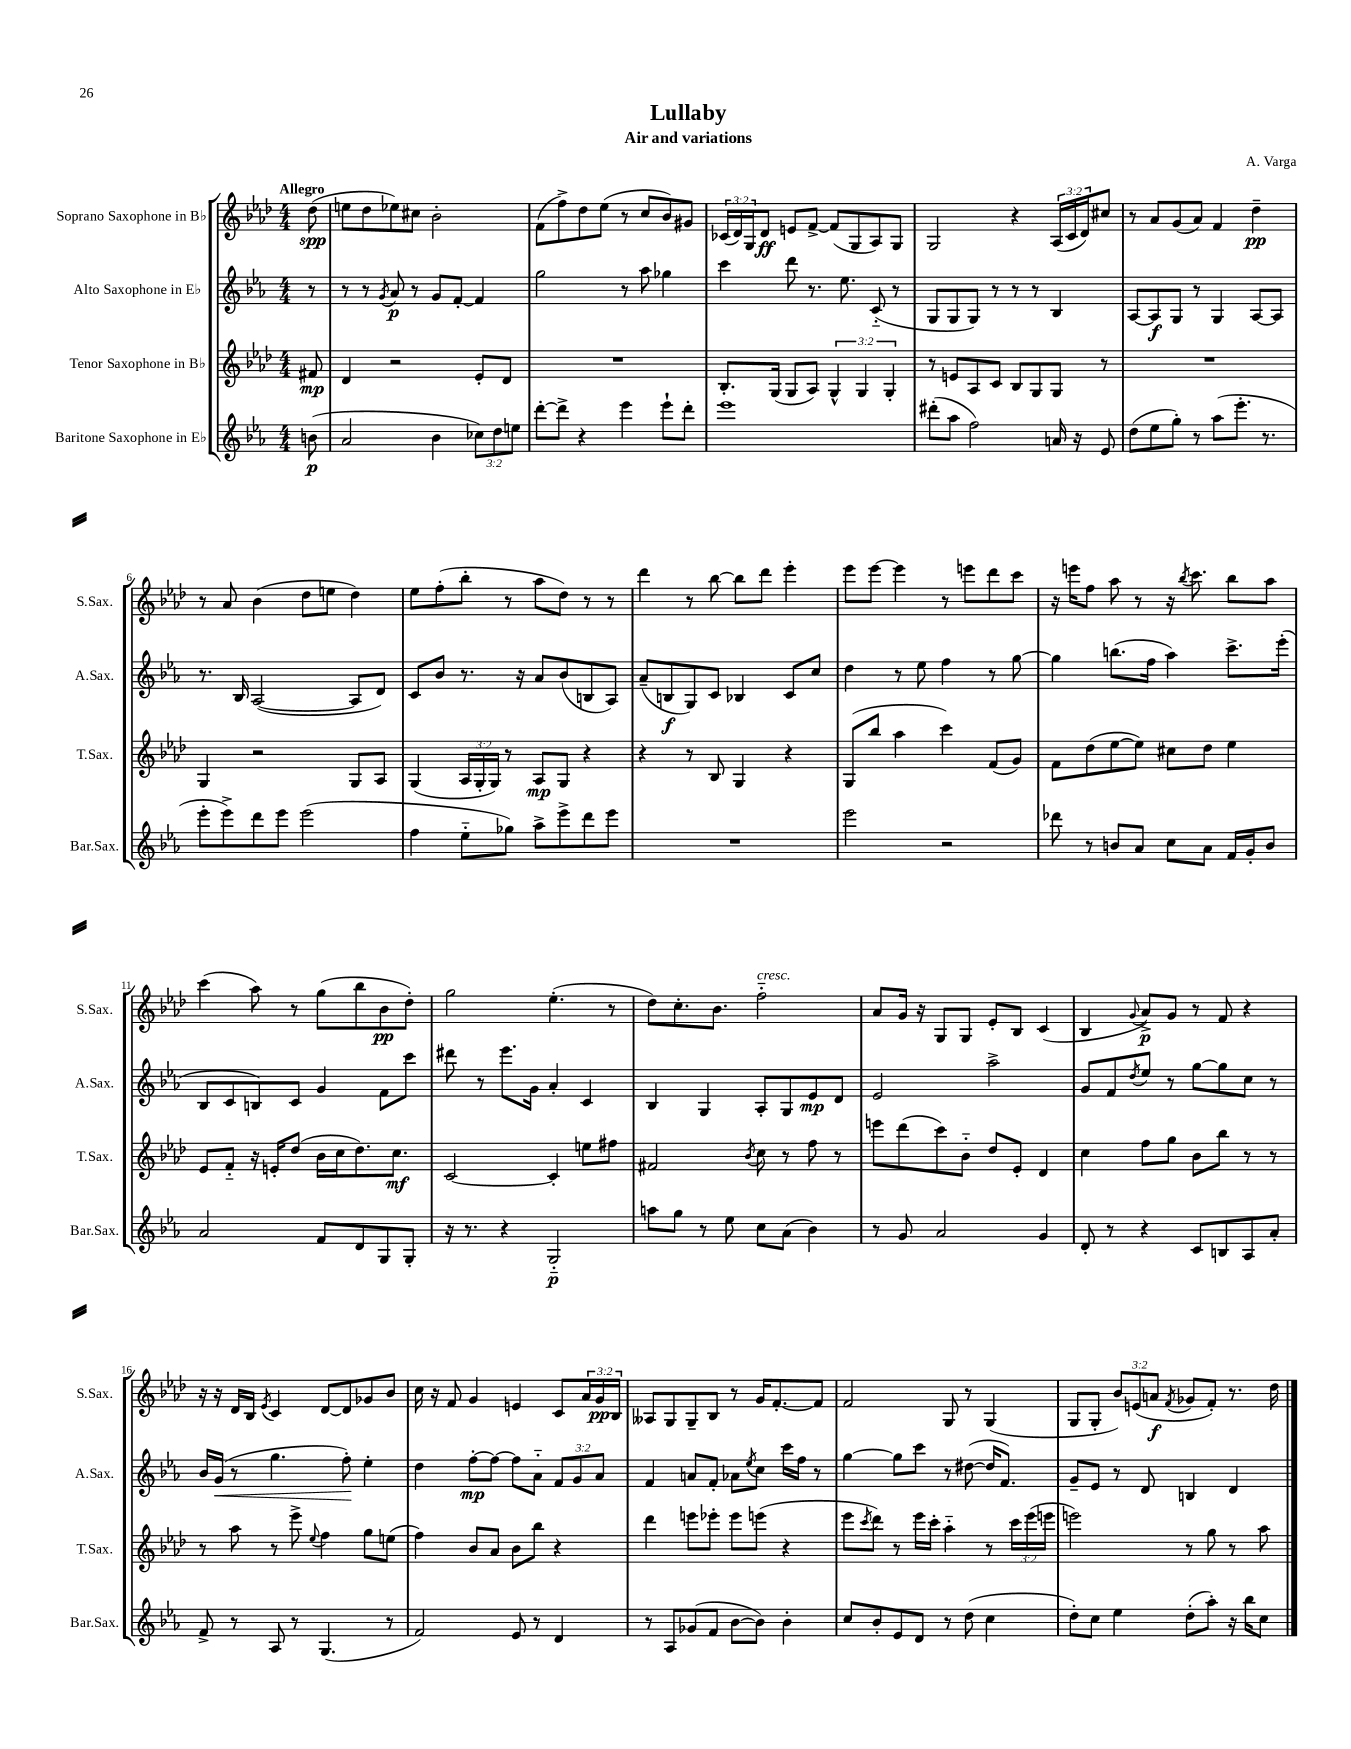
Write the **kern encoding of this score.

**kern	**dynam	**kern	**dynam	**kern	**dynam	**kern	**dynam
*part4	*part4	*part3	*part3	*part2	*part2	*part1	*part1
*staff4	*staff4	*staff3	*staff3	*staff2	*staff2	*staff1	*staff1
*I"Baritone Saxophone in E♭	*	*I"Tenor Saxophone in B♭	*	*I"Alto Saxophone in E♭	*	*I"Soprano Saxophone in B♭	*
*I'Bar.Sax.	*	*I'T.Sax.	*	*I'A.Sax.	*	*I'S.Sax.	*
*clefG2	*	*clefG2	*	*clefG2	*	*clefG2	*
*k[b-e-a-]	*	*k[b-e-a-d-]	*	*k[b-e-a-]	*	*k[b-e-a-d-]	*
*M4/4	*	*M4/4	*	*M4/4	*	*M4/4	*
=	=	=	=	=	=	=	=
!	!	!	!	!	!	!LO:TX:a:B:t=Allegro	!
(8bn\	p	8f#X/	mp	8r	.	(8dd-\	spp
=1	=1	=1	=1	=1	=1	=1	=1
2a-/	.	4d-/	.	8r	.	8een\L	.
.	.	.	.	8r	.	8dd-\	.
.	.	.	.	8qg/	.	.	.
.	.	2r	.	8a-/	p	8ee-X\)	.
.	.	.	.	8r	.	8cc#X\J	.
4b-\	.	.	.	8g/L	.	2b-'\	.
.	.	.	.	[8f'/J	.	.	.
12cc-X\L)	.	8e-'/L	.	4f/]	.	.	.
12dd\	.	.	.	.	.	.	.
.	.	8d-/J	.	.	.	.	.
12een\J	.	.	.	.	.	.	.
=2	=2	=2	=2	=2	=2	=2	=2
[8ddd'\L	.	1r	.	2gg\	.	(8f\L	.
8ddd^\J]	.	.	.	.	.	8ff^\)	.
4r	.	.	.	.	.	8dd-\	.
.	.	.	.	.	.	(8ee-\J	.
4eee-\	.	.	.	8r	.	8r	.
.	.	.	.	8aa-\	.	8cc/L	.
8eee-`\L	.	.	.	4gg-X\	.	8b-/)	.
8ddd'\J	.	.	.	.	.	8g#X/J	.
=3	=3	=3	=3	=3	=3	=3	=3
1eee-	.	8.B-'/L	.	4ccc\	.	(24c-X/LL	.
.	.	.	.	.	.	24d-/)	.
.	.	.	.	.	.	24G/J	.
.	.	.	.	.	.	8d-/J	ff
.	.	(16G/Jk	.	.	.	.	.
.	.	8G/L	.	8ddd\	.	8en/L	.
.	.	8A-/J)	.	8.r	.	[8f^/J	.
.	.	6G^^/	.	.	.	(8f/L]	.
.	.	.	.	8.ee-\	.	.	.
.	.	.	.	.	.	8G/	.
.	.	6G/	.	.	.	.	.
.	.	.	.	(8c/	.	8A-/)	.
.	.	6G'/	.	.	.	.	.
.	.	.	.	8r	.	8G/J	.
=4	=4	=4	=4	=4	=4	=4	=4
(8ddd#X'\L	.	8r	.	8G/L	.	2G/	.
8aa-\J	.	8en/L	.	8G/	.	.	.
2ff\)	.	8A-/	.	8G/J)	.	.	.
.	.	8c/J	.	8r	.	.	.
.	.	8B-/L	.	8r	.	4r	.
.	.	8G/	.	8r	.	.	.
16an/	.	8G/J	.	4B-/	.	(24A-/LL	.
.	.	.	.	.	.	24c/	.
16r	.	.	.	.	.	.	.
.	.	.	.	.	.	24d-/J)	.
8e-/	.	8r	.	.	.	8cc#X/J	.
=5	=5	=5	=5	=5	=5	=5	=5
(8dd\L	.	1r	.	[8A-/L	.	8r	.
8ee-\	.	.	.	8A-/]	f	8a-/L	.
8gg'\J)	.	.	.	8G/J	.	(8g/	.
8r	.	.	.	8r	.	8a-/J)	.
(8aa-\L	.	.	.	4G/	.	4f/	.
8.eee-'\J	.	.	.	.	.	.	.
.	.	.	.	[8A-/L	.	4dd-~\	pp
8.r	.	.	.	.	.	.	.
.	.	.	.	8A-/J]	.	.	.
!!LO:LB:g=z
=6	=6	=6	=6	=6	=6	=6	=6
8eee-'\L	.	4G/	.	8.r	.	8r	.
8eee-^\)	.	.	.	.	.	8a-/	.
.	.	.	.	16B-/	.	.	.
8ddd\	.	2r	.	([2A-/	.	(4b-\	.
8eee-\J	.	.	.	.	.	.	.
(2eee-\	.	.	.	.	.	8dd-\L	.
.	.	.	.	.	.	8een\J	.
.	.	8G/L	.	8A-/L]	.	4dd-\)	.
.	.	8A-/J	.	8d/J)	.	.	.
=7	=7	=7	=7	=7	=7	=7	=7
4ff\	.	(4G/	.	8c/L	.	8ee-\L	.
.	.	.	.	8b-/J	.	(8ff'\	.
8ee-\L	.	24A-/LL	.	8.r	.	8bb-'\J	.
.	.	24G'/	.	.	.	.	.
.	.	24G/JJ)	.	.	.	.	.
8gg-X\J)	.	8r	.	.	.	8r	.
.	.	.	.	16r	.	.	.
8aa-^\L	.	8A-/L	mp	8a-/L	.	8aa-\L	.
8eee-^\	.	8G/J	.	(8b-/	.	8dd-\J)	.
8ddd\	.	4r	.	8Bn/	.	8r	.
8eee-\J	.	.	.	8A-/J)	.	8r	.
=8	=8	=8	=8	=8	=8	=8	=8
1r	.	4r	.	(8a-~/L	.	4ddd-\	.
.	.	.	.	8Bn/	f	.	.
.	.	8r	.	8G/)	.	8r	.
.	.	8B-/	.	8c/J	.	[8bb-\	.
.	.	4G/	.	4B-X/	.	8bb-\L]	.
.	.	.	.	.	.	8ddd-\J	.
.	.	4r	.	8c/L	.	4eee-'\	.
.	.	.	.	8cc/J	.	.	.
=9	=9	=9	=9	=9	=9	=9	=9
2eee-\	.	(8G/L	.	4dd\	.	8eee-\L	.
.	.	8bb-/J	.	.	.	[8eee-\J	.
.	.	4aa-\	.	8r	.	4eee-\]	.
.	.	.	.	8ee-\	.	.	.
2r	.	4ccc\)	.	4ff\	.	8r	.
.	.	.	.	.	.	8eeen\L	.
.	.	(8f/L	.	8r	.	8ddd-\	.
.	.	8g/J)	.	[8gg\	.	8ccc\J	.
=10	=10	=10	=10	=10	=10	=10	=10
8ddd-X\	.	8f\L	.	4gg\]	.	16r	.
.	.	.	.	.	.	16eeen\KL	.
8r	.	(8dd-\	.	.	.	8ff\J	.
8bn/L	.	[8ee-\	.	(8.bbn\L	.	8aa-\	.
8a-/J	.	8ee-\J])	.	.	.	8r	.
.	.	.	.	16ff\Jk	.	.	.
8cc\L	.	8cc#X\L	.	4aa-\)	.	16r	.
.	.	.	.	.	.	8qbb-/	.
.	.	.	.	.	.	8.ccc\	.
8a-\J	.	8dd-\J	.	.	.	.	.
16f/LL	.	4ee-\	.	8.ccc^\L	.	8bb-\L	.
16g'/J	.	.	.	.	.	.	.
8b/J	.	.	.	.	.	8aa-\J	.
.	.	.	.	(16eee-'\Jk	.	.	.
!!LO:LB:g=z
=11	=11	=11	=11	=11	=11	=11	=11
2a-/	.	8e-/L	.	8B-/L	.	(4ccc\	.
.	.	8f/J	.	8c/	.	.	.
.	.	16r	.	8Bn/)	.	8aa-\)	.
.	.	16en'/KL	.	.	.	.	.
.	.	(8dd-/J	.	8c/J	.	8r	.
8f/L	.	16b-\LL	.	4g/	.	(8gg\L	.
.	.	16cc\J	.	.	.	.	.
8d/	.	8.dd-\)	.	.	.	8bb-\	.
8G/	.	.	.	8f\L	.	8b-\	pp
.	.	8.cc\J	mf	.	.	.	.
8G'/J	.	.	.	8ccc\J	.	8dd-'\J)	.
=12	=12	=12	=12	=12	=12	=12	=12
16r	.	[2c/	.	8ddd#X\	.	2gg\	.
8.r	.	.	.	.	.	.	.
.	.	.	.	8r	.	.	.
4r	.	.	.	8.eee-\L	.	.	.
.	.	.	.	16g\Jk	.	.	.
2G/	p	4c'/]	.	4a-'/	.	(4.ee-'\	.
.	.	8een\L	.	4c/	.	.	.
.	.	8ff#X\J	.	.	.	8r	.
=13	=13	=13	=13	=13	=13	=13	=13
8aan\L	.	2f#X/	.	4B-/	.	8dd-\L)	.
8gg\J	.	.	.	.	.	8.cc'\	.
8r	.	.	.	4G/	.	.	.
.	.	.	.	.	.	8.b-\J	.
8ee-\	.	.	.	.	.	.	.
.	.	8qb-/	.	.	.	.	.
!	!	!	!	!	!	!LO:TX:a:i:t=cresc.	!
8cc\L	.	8cc\	.	8A-'/L	.	2ff\	.
(8a-\J	.	8r	.	8G/	.	.	.
4b-\)	.	8ff\	.	8e-/	mp	.	.
.	.	8r	.	8d/J	.	.	.
=14	=14	=14	=14	=14	=14	=14	=14
8r	.	8eeen\L	.	2e-/	.	8a-/L	.
8g/	.	(8ddd-\	.	.	.	16g/Jk	.
.	.	.	.	.	.	16r	.
2a-/	.	8ccc\)	.	.	.	8G/L	.
.	.	8b-\J	.	.	.	8G/J	.
.	.	8dd-/L	.	2aa-^\	.	8e-'/L	.
.	.	8e-'/J	.	.	.	8B-/J	.
4g/	.	4d-/	.	.	.	(4c/	.
=15	=15	=15	=15	=15	=15	=15	=15
8d'/	.	4cc\	.	8g/L	.	4B-/	.
8r	.	.	.	8f/	.	.	.
.	.	.	.	8qdd/	.	8qqg/	.
4r	.	8ff\L	.	8ee-/J	.	8a-^/L)	p
.	.	8gg\J	.	8r	.	8g/J	.
8c/L	.	8b-\L	.	[8gg\L	.	8r	.
8Bn/	.	8bb-\J	.	8gg\]	.	8f/	.
8A-/	.	8r	.	8cc\J	.	4r	.
8a-'/J	.	8r	.	8r	.	.	.
!!LO:LB:g=z
=16	=16	=16	=16	=16	=16	=16	=16
8f^/	.	8r	.	16b-/LL	.	16r	.
!	!	!	!	!	!LO:HP:b	!	!
.	.	.	.	(16g/JJ	<	16r	.
8r	.	8aa-\	.	8r	.	16d-/LL	.
.	.	.	.	.	.	16B-/JJ	.
.	.	.	.	.	.	8qe-/	.
8A-/	.	8r	.	4.gg\	.	4c/	.
8r	.	8eee-^\	.	.	.	.	.
.	.	8qqee-/	.	.	.	.	.
(4.G/	.	4ff\	.	.	.	[8d-/L	.
.	.	.	.	8ff'\)	.	8d-/]	.
.	.	8gg\L	.	4ee-'\	[	8g-X/	.
8r	.	(8een\J	.	.	.	8b-/J	.
=17	=17	=17	=17	=17	=17	=17	=17
2f/)	.	4ff\)	.	4dd\	.	16cc\	.
.	.	.	.	.	.	16r	.
.	.	.	.	.	.	8f/	.
.	.	8b-/L	.	[8ff'\L	mp	4g/	.
.	.	8a-/J	.	8ff\J_	.	.	.
8e-/	.	8b-\L	.	8ff\L]	.	4en/	.
8r	.	8bb-\J	.	8a-\J	.	.	.
4d/	.	4r	.	12f/L	.	8c/L	.
.	.	.	.	12g/	.	.	.
.	.	.	.	.	.	24a-/L	.
.	.	.	.	12a-/J	.	24g/	pp
.	.	.	.	.	.	24B-/JJ	.
=18	=18	=18	=18	=18	=18	=18	=18
8r	.	4ddd-\	.	4f/	.	8A--X/L	.
8A-/L	.	.	.	.	.	8G/	.
(8g-X/	.	8eeen\L	.	8an/L	.	8G~/	.
8f/J	.	8eee-X'\J	.	8f'/J	.	8B-/J	.
[8b-\L	.	8eee-\L	.	8a-X\L	.	8r	.
.	.	.	.	8qee-/	.	.	.
8b-\J])	.	(8eeen\J	.	8cc\J	.	16g/KL	.
.	.	.	.	.	.	[8.f'/	.
4b-'\	.	4r	.	16ccc\LL	.	.	.
.	.	.	.	16ff\JJ	.	.	.
.	.	.	.	8r	.	8f/J]	.
=19	=19	=19	=19	=19	=19	=19	=19
8cc/L	.	8eee-\L	.	[4gg\	.	2f/	.
.	.	8qccc/	.	.	.	.	.
8b-'/	.	8ddd-\J)	.	.	.	.	.
8e-/	.	8r	.	8gg\L]	.	.	.
8d/J	.	16eee-\LL	.	8ccc\J	.	.	.
.	.	16ccc'\JJ	.	.	.	.	.
8r	.	4aa-\	.	8r	.	8G/	.
(8dd\	.	.	.	([8dd#X\	.	8r	.
4cc\	.	8r	.	16dd#/KL]	.	(4G/	.
.	.	.	.	8.f/J)	.	.	.
.	.	24ccc\LL	.	.	.	.	.
.	.	(24eee-\	.	.	.	.	.
.	.	24eeen\JJ	.	.	.	.	.
=20	=20	=20	=20	=20	=20	=20	=20
8dd'\L)	.	2eeen\)	.	8g~/L	.	8G/L	.
8cc\J	.	.	.	8e-/J	.	8G'/J	.
4ee-\	.	.	.	8r	.	12b-/L)	.
.	.	.	.	.	.	(12en/	.
.	.	.	.	8d/	.	.	.
.	.	.	.	.	.	12an/J	f
.	.	.	.	.	.	8qf/	.
(8dd'\L	.	8r	.	4Bn/	.	8g-X/L	.
8aa-'\J)	.	8gg\	.	.	.	8f'/J)	.
16r	.	8r	.	4d/	.	8.r	.
16bb-\KL	.	.	.	.	.	.	.
8cc\J	.	8aa-\	.	.	.	.	.
.	.	.	.	.	.	16dd-\	.
==	==	==	==	==	==	==	==
*-	*-	*-	*-	*-	*-	*-	*-
